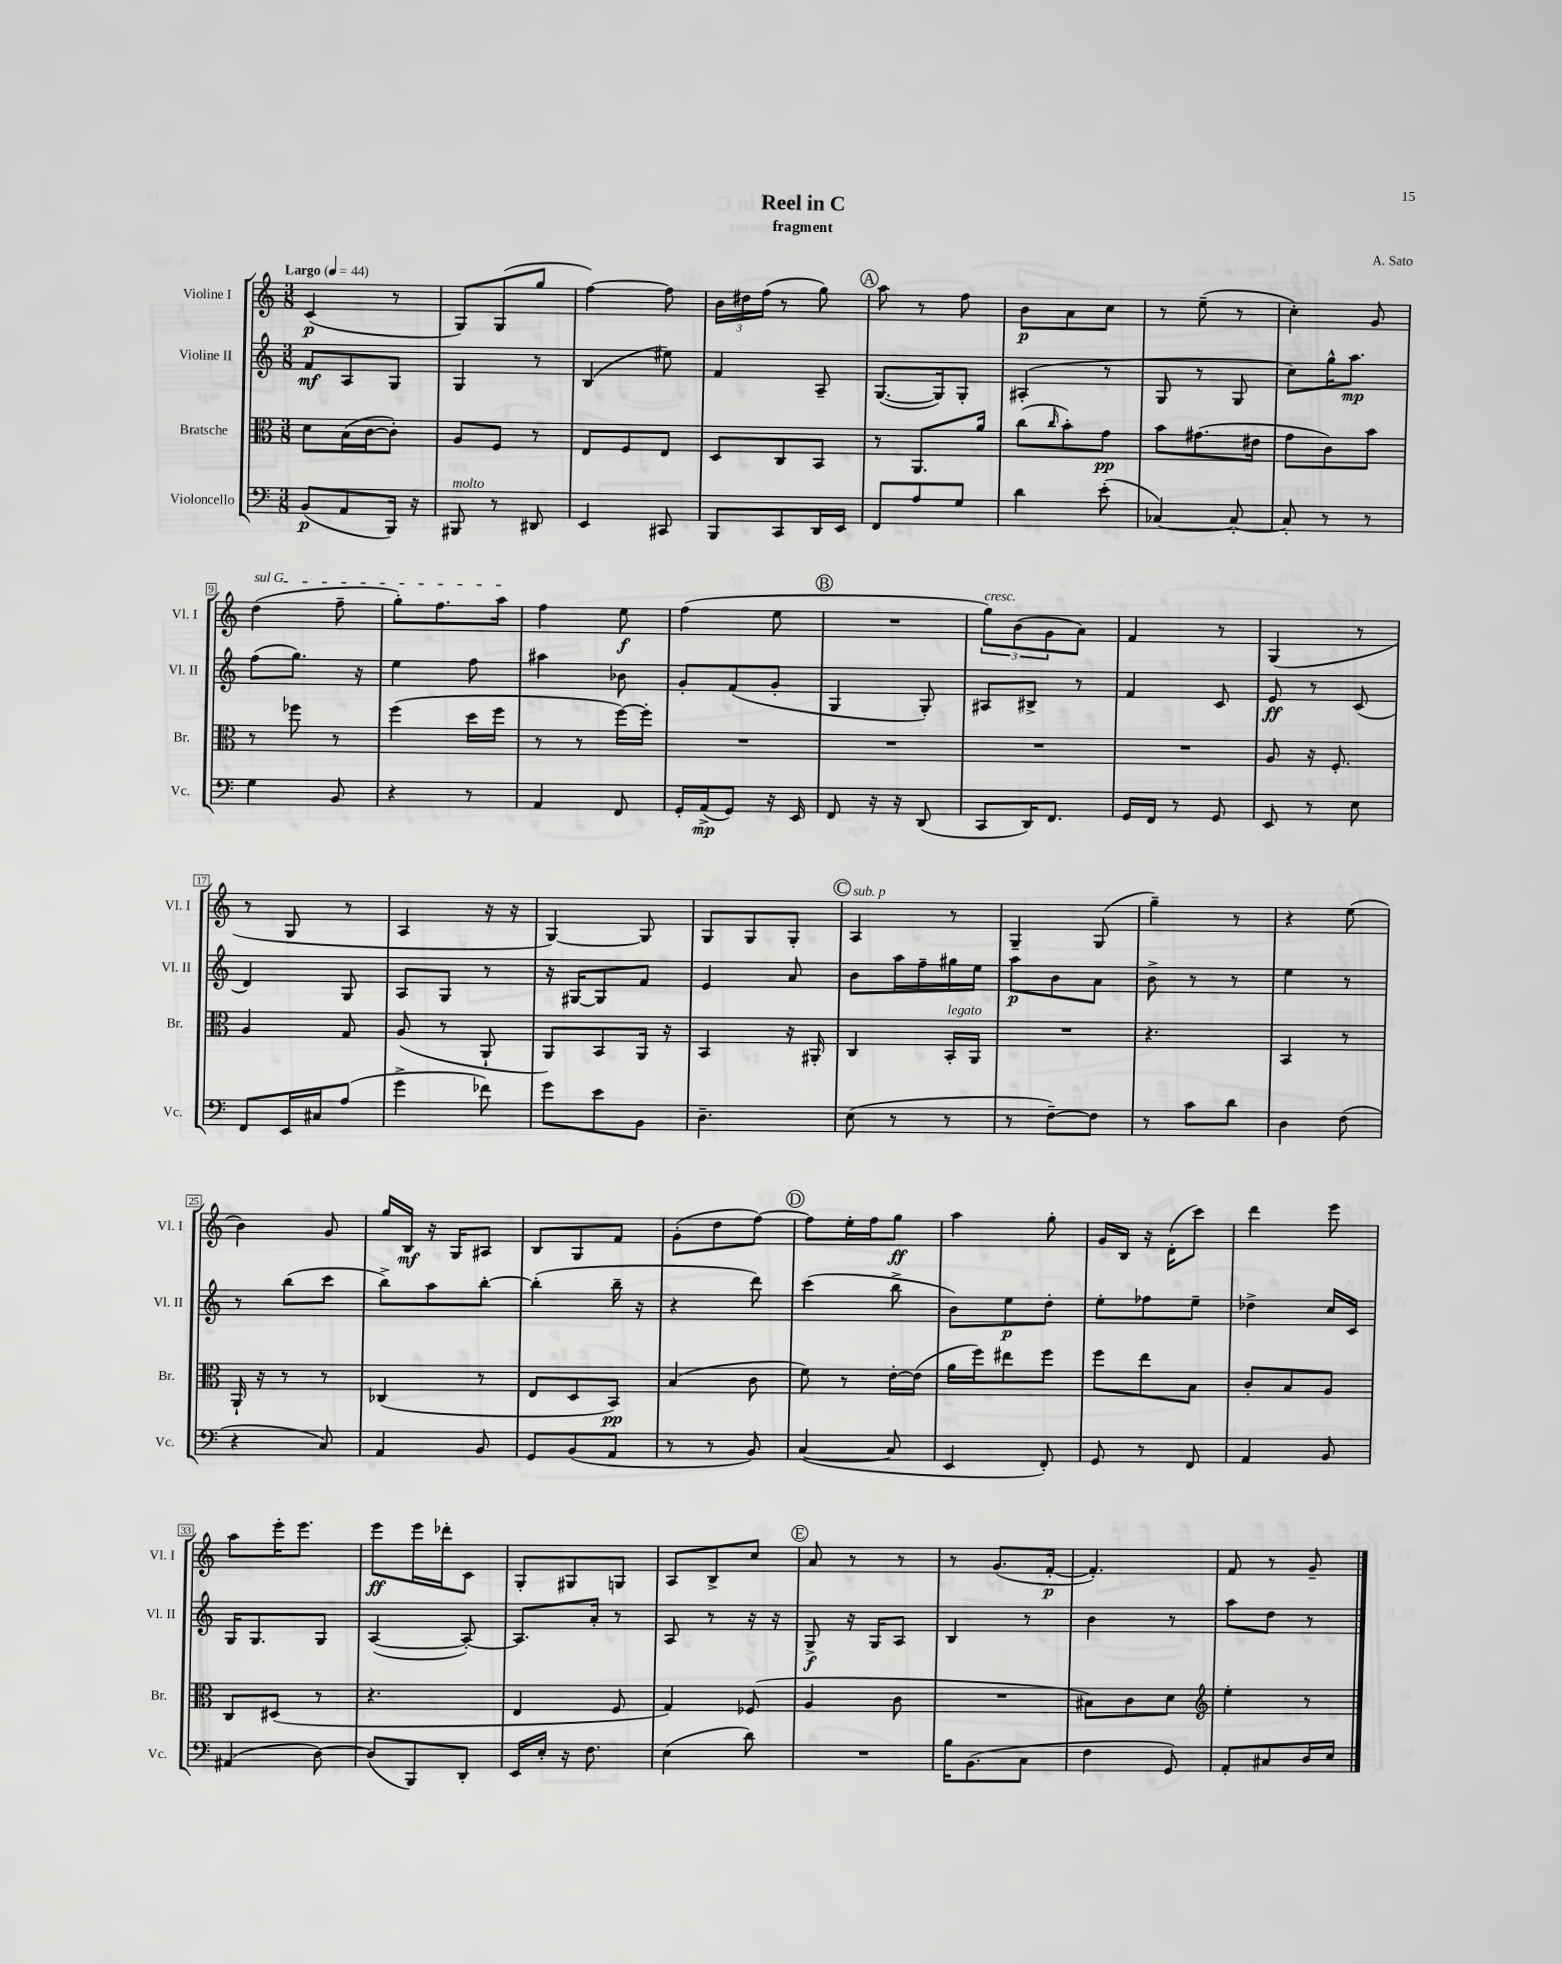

**kern	**kern	**kern	**kern
*staff4	*staff3	*staff2	*staff1
*clefF4	*clefC3	*clefG2	*clefG2
*k[]	*k[]	*k[]	*k[]
*M3/8	*M3/8	*M3/8	*M3/8
*MM44	*MM44	*MM44	*MM44
(8BB/L	8d\L	8f/L	(4c/
8AA/	(16B\L	8A/	.
.	[16c\J	.	.
16BBB/Jk)	8c'\]J)	8G/J	8r
16r	.	.	.
=	=	=	=
8BBB#/	8A/L	4G/	8G/L)
8r	8F/J	.	(8G/
8DD#/	8r	8r	8gg/J
=	=	=	=
4EE/	8E/L	(4B/	[4ff\)
.	8F/	.	.
8CC#/	8E/J	8ee#\)	8ff\]
=	=	=	=
8BBB/L	8D/L	4f/	24b\LL
.	.	.	24dd#\
.	.	.	(24ff\JJ
8CC/	8C/	.	8r
16DD/L	8BB/J	8A~/	8gg\)
16EE/JJ	.	.	.
=	=	=	=
8FF/L	8r	([8.G/L	8aa\
8A/	8.AA/L	.	8r
.	.	16G/]k)	.
8G/J	.	8G'/J	8ff\
.	16a/Jk	.	.
=	=	=	=
4d\	(8cc\L	(4A#'/	8b\L
.	16qqcc/	.	.
.	8b'\)	.	8a\
(8e'\	8g\J	8r	8cc\J
=	=	=	=
[4C-/)	8b\L	8G/	8r
.	(8.g#\	8r	(8ee~\
8C-'/_	.	8G/	8r
.	16e#\Jk	.	.
=	=	=	=
8C-'/]	8g\L	8cc\L)	4cc'\)
8r	8c\)	16gg^^\K	.
.	.	8.aa\J	.
8r	8b\J	.	8g/
=	=	=	=
4G\	8r	(8ff\L	(4dd\
.	8ff-\	8.gg\J)	.
8BB/	8r	.	8ff~\
.	.	16r	.
=	=	=	=
4r	(4ff\	4ee\	8gg'\L)
.	.	.	8.ff\
8r	16dd\LL	8ff\	.
.	16ff\JJ	.	16aa\Jk
=	=	=	=
4AA/	8r	4aa#\	4ff\
.	8r	.	.
8FF/	[16ff\LL)	8b-\	8ee\
.	16ff'\]JJ	.	.
=	=	=	=
16GG'/LL	4.r	8g'/L	(4ff\
(16AA^/J	.	.	.
8GG/J)	.	(8f/	.
16r	.	8g'/J	8ee\
16EE/	.	.	.
=	=	=	=
8FF/	4.r	4G/	4.r
16r	.	.	.
16r	.	.	.
(8DD/	.	8G'/)	.
=	=	=	=
8CC/L	4.r	8A#/L	12gg\L)
.	.	.	(12b\
16DD/K)	.	8B#^/J	.
.	.	.	12g\
8.FF/J	.	.	.
.	.	8r	8a\J)
=	=	=	=
16GG/LL	4.r	4f/	4f/
16FF/JJ	.	.	.
8r	.	.	.
8GG/	.	8c/	8r
=	=	=	=
8EE/	8A/	8e/	(4G/
8r	16r	8r	.
.	8.F'/	.	.
8E\	.	(8c/	8r
=	=	=	=
8FF/L	4A/	4d/)	8r
16EE/L	.	.	8G/
16C#/J	.	.	.
(8A/J	8G/	8G/	8r
=	=	=	=
4g^\	(8A/	8A/L	4A/
.	8r	8G/J	.
8f-\)	8AA`/	8r	16r
.	.	.	16r
=	=	=	=
8g\L	8AA/L)	16r	[4G/)
.	.	[16G#/LK	.
8e\	8BB/	8G#/]	.
8BB\J	16AA/Jk	8f/J	8G/]
.	16r	.	.
=	=	=	=
4.D~\	4BB/	4e/	8G/L
.	.	.	8G/
.	16r	8a/	8G'/J
.	16AA#'/	.	.
=	=	=	=
(8E\	4C/	8b\L	4A/
8r	.	16aa\L	.
.	.	16ff~\	.
8r	16BB'/LL	16gg#\	8r
.	16AA/JJ	16ee\JJ	.
=	=	=	=
8r	4.r	8aa\L	4G~/
[8F~\L)	.	8b\	.
8F\]J	.	8a\J	(8G/
=	=	=	=
8r	4.r	8b^\	4gg~\)
8c\L	.	8r	.
8d\J	.	8r	8r
=	=	=	=
4D\	4BB/	4ee\	4r
(8F\	8r	8r	(8ee\
=	=	=	=
4r	16AA`/	8r	4b\)
.	16r	.	.
.	8r	(8bb\L	.
8C/)	8r	8ccc\J	8g/
=	=	=	=
4AA/	(4C-/	8bb^\L)	16gg/LL
.	.	.	16B/JJ
.	.	8aa\	16r
.	.	.	16G/LK
8BB/	8r	[8bb'\J	8A#/J
=	=	=	=
8GG/L	8E/L	(4bb'\]	8B/L
(8BB/	8D/	.	8G/
8AA/J	8BB/J)	16bb~\	8f/J
.	.	16r	.
=	=	=	=
8r	(4B/	4r	(8g'\L
8r	.	.	8dd\
8BB/)	8c\	8ddd\)	[8ff\J)
=	=	=	=
([4C/	8f\)	(4ccc\	8ff\]L
.	8r	.	16ee'\L
.	.	.	16ff\J
8C/]	[16e'\LL	8bb^\	8gg\J
.	(16e\]JJ	.	.
=	=	=	=
4EE/	16a\LL	8b\L)	4aa\
.	16ff\J)	.	.
.	8ee#\	8ee\	.
8FF'/)	8ff\J	8dd'\J	8gg'\
=	=	=	=
8GG/	8ff\L	8ee'\L	16g/LL
.	.	.	16B/JJ
8r	8ee\	8ff-\	16r
.	.	.	(16d'\LK
8FF/	8B\J	8ee~\J	8ccc\J)
=	=	=	=
4AA/	8c'/L	4dd-^\	4ddd\
.	8B/	.	.
8BB/	8A/J	16cc/LL	8eee\
.	.	16c/JJ	.
=	=	=	=
(4AA#/	8C/L	16G/LK	8aa\L
.	.	8.G/	.
.	(8D#/J	.	16eee'\K
.	.	.	8.eee\J
[8D\)	8r	8G/J	.
=	=	=	=
(8D/]L	4.r	([4A/	8eee\L
8BBB/)	.	.	16eee\L
.	.	.	16ddd-'\J
8DD'/J	.	8A'/_)	8c\J
=	=	=	=
16EE/LL	4E/	8.A/]L	8G'/L
16E'/JJ	.	.	.
16r	.	.	8G#/
8.F\	.	16a'/Jk	.
.	8F/	8r	8G/J
=	=	=	=
(4E\	4G/)	8A/	8A/L
.	.	8r	8B^/
8d\)	(8F-/	16r	8cc/J
.	.	16r	.
=	=	=	=
4.r	4A/	8G^/	8a/
.	.	16r	8r
.	.	16G/LK	.
.	8c\	8A/J	8r
=	=	=	=
16B\LK	4.r	4B/	8r
(8.BB\	.	.	.
.	.	.	(8.g/L
8C\J	.	8r	.
.	.	.	[16f'/Jk
=	=	=	=
4F\	8B#\L)	4b\	4.f'/])
.	8c\	.	.
8GG/)	8d\J	8r	.
=	=	=	=
*	*clefG2	*	*
8AA'/L	4ee'\	8aa\L	8f/
8C#/	.	8dd\J	8r
16D/L	8r	8r	8g~/
16E/JJ	.	.	.
==	==	==	==
*-	*-	*-	*-
